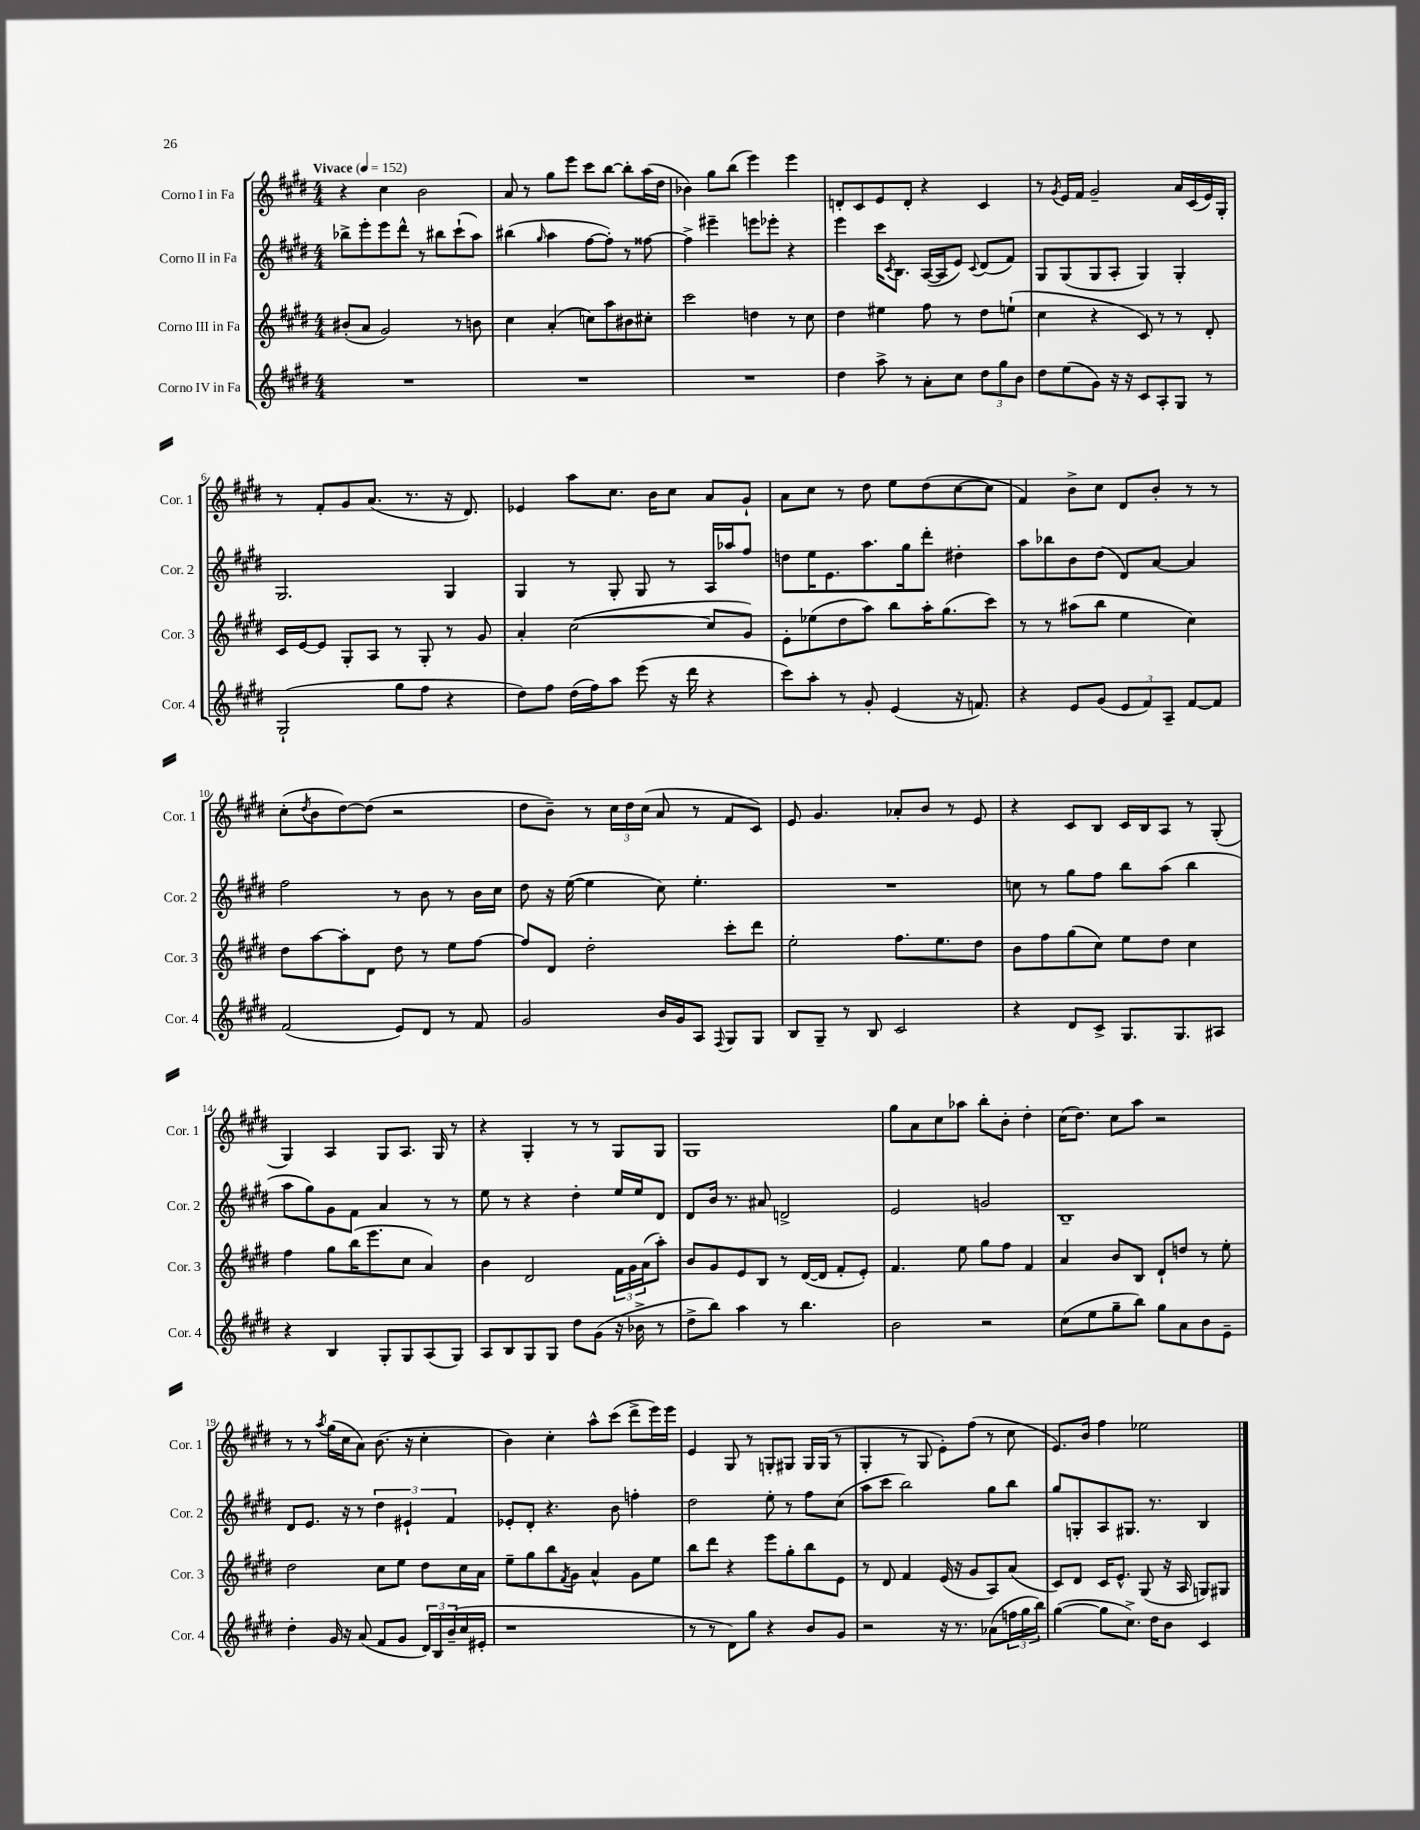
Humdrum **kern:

**kern	**kern	**kern	**kern
*staff4	*staff3	*staff2	*staff1
*clefG2	*clefG2	*clefG2	*clefG2
*k[f#c#g#d#]	*k[f#c#g#d#]	*k[f#c#g#d#]	*k[f#c#g#d#]
*M4/4	*M4/4	*M4/4	*M4/4
*MM152	*MM152	*MM152	*MM152
1r	(8b#'	8bb-^	4r
.	8a	8eee'	.
.	2g#)	8eee	4cc#
.	.	8ddd#^^	.
.	.	8r	2b
.	.	8bb#	.
.	8r	(8ccc#`	.
.	8b	8aa)	.
=	=	=	=
1r	4cc#	(4bb#	8a
.	.	.	8r
.	.	16qqgg#	.
.	(4a'	4aa	8gg#
.	.	.	8eee
.	8cc)	[8ff#	8ccc#
.	8aa	8ff#'])	[8bb
.	8b#	8r	8bb']
.	8cc#'	[8ff##	(16aa
.	.	.	16dd#
=	=	=	=
1r	2ccc#	4ff##^]	4b-)
.	.	4eee#~	8gg#
.	.	.	(8bb
.	4dd	8eee	4eee)
.	.	8eee-'	.
.	8r	4r	4eee
.	8cc#	.	.
=	=	=	=
4dd#	4dd#	4eee	8d'
.	.	.	8c#
8aa^	4ee#	16ccc#	8e
.	.	8qc#	.
.	.	8.B	.
8r	.	.	8d'
8a'	8ff#	([16A	4r
.	.	16A]	.
8cc#	8r	8e)	.
.	.	8qqc#	.
12dd#	8dd#	(8d#	4c#
12gg#	.	.	.
.	(8ee`	8f#)	.
12b	.	.	.
=	=	=	=
8dd#	4cc#	8G#	8r
.	.	.	8qg#
(8ee	.	(8G#	16e
.	.	.	16f#
8g#)	4r	8G#	2g#~
16r	.	8A'	.
16r	.	.	.
8c#	8c#)	4G#)	.
8A'	8r	.	.
8G#	8r	4G#'	16a
.	.	.	(16c#
8r	8d#'	.	16e)
.	.	.	16G#'
=	=	=	=
(2G#`	16c#	2.G#	8r
.	[16e	.	.
.	8e]	.	8f#'
.	8G#'	.	8g#
.	8A	.	(8.a
8gg#	8r	.	.
.	.	.	8.r
8ff#	8G#'	.	.
4r	8r	4G#	16r
.	.	.	8.d#)
.	8g#	.	.
=	=	=	=
8dd#)	4a'	4G#	4e-
8ff#	.	.	.
(16dd#	([2cc#	8r	8aa
16ff#)	.	.	.
8aa	.	8G#'	8.cc#
(8eee	.	8G#	.
.	.	.	16b
16r	.	8r	8cc#
16ddd#	.	.	.
4r	8cc#]	16A	8a
.	.	16aa-	.
.	8g#)	8ff#	8g#`
=	=	=	=
8ccc#)	8e'	8dd	8a
8aa'	(8ee-	16ee	8cc#
.	.	8.e	.
8r	8dd#	.	8r
8g#'	8aa)	8.aa	8dd#
(4e	8bb	.	8ee
.	.	16gg#	.
.	16aa'	8ddd#'	(8dd#
.	(8.gg#	.	.
16r	.	4dd#'	[8cc#
8.f)	.	.	.
.	8ccc#)	.	8cc#]
=	=	=	=
4r	8r	8aa	4f#)
.	8r	8bb-	.
8e	(8aa#	8b	8b^
(8g#	8bb	(8dd#	8cc#
12e	4ee	8d#)	8d#
12f#)	.	.	.
.	.	[8a	8b'
12A~	.	.	.
[8f#	4cc#)	4a]	8r
8f#]	.	.	8r
=	=	=	=
(2f#	8dd#	2ff#	(8cc#'
.	.	.	8qdd#
.	[8aa	.	8b
.	8aa']	.	[8dd#)
.	8d#	.	(8dd#]
8e)	8dd#	8r	2r
8d#	8r	8b	.
8r	8ee	8r	.
8f#	[8ff#	16b	.
.	.	16cc#	.
=	=	=	=
2g#	8ff#]	8dd#	8dd#
.	8d#	16r	8b~)
.	.	([16ee	.
.	2dd#'	4ee]	8r
.	.	.	24cc#
.	.	.	24dd#
.	.	.	(24cc#
16b	.	8cc#)	8a
16g#	.	.	.
8A	.	4.ee'	8r
8qqF#	.	.	.
8G#	8ccc#'	.	8f#
8G#	8ddd#	.	8c#)
=	=	=	=
8B	2ee'	1r	8e
8G#~	.	.	4.g#
8r	.	.	.
8B	.	.	.
2c#	8.ff#	.	8a-'
.	.	.	8b
.	8.ee	.	.
.	.	.	8r
.	8dd#	.	8e
=	=	=	=
4r	8b	8cc	4r
.	8ff#	8r	.
8d#	(8gg#	8gg#	8c#
8c#^	8cc#)	8ff#	8B
8.G#	8ee	8bb	16c#
.	.	.	16B
.	8dd#	(8aa	8A
8.G#	.	.	.
.	4cc#	4bb	8r
8A#	.	.	(8G#'
=	=	=	=
4r	4ff#	8aa	4G#)
.	.	8gg#)	.
4B	8gg#	8g#	4A
.	(16bb	8f#	.
.	8.eee	.	.
8G#'	.	4a	8G#
8G#	8cc#	.	8.A
(8A	4a)	8r	.
.	.	.	16G#
8G#)	.	8r	8r
=	=	=	=
8A	4b	8ee	4r
8B	.	8r	.
8G#	2d#	4r	4G#'
8G#	.	.	.
8dd#	.	4dd#'	8r
(8g#	.	.	8r
16r	24f#	16ee	8G#
.	24g#	.	.
16b-^	.	16ee	.
.	(24a	.	.
8r	8aa')	8d#	8G#
=	=	=	=
8dd#^	8b	8d#	1G#
8bb)	8g#	16b	.
.	.	8.r	.
4aa	8e	.	.
.	8B	8a#	.
8r	8r	2d^	.
4.bb	([16d#	.	.
.	16d#]	.	.
.	8f#'	.	.
.	8e')	.	.
=	=	=	=
2b	4.f#	2e	8gg#
.	.	.	8a
.	.	.	8cc#
.	8ee	.	8aa-
2r	8gg#	2g	8bb'
.	8ff#	.	8b'
.	4f#	.	4dd#'
=	=	=	=
(8cc#	4a	1B~	(16cc#
.	.	.	8.dd#)
8ee	.	.	.
8gg#~	8b	.	8cc#
8bb)	8B	.	8aa
8gg#	8d#`	.	2r
8a	8dd	.	.
8b	8r	.	.
8e~	8ee'	.	.
=	=	=	=
4dd#'	2dd#	8d#	8r
.	.	8.e	8r
.	.	.	8qaa
16g#	.	.	(16gg#
16r	.	16r	16cc#
(8a	.	8r	8a)
8f#	8cc#	6dd#	(8.b
8g#	8ee	.	.
.	.	6e#`	.
.	.	.	16r
24d#)	8dd#	.	4cc#'
24B	.	.	.
(24b~	.	6f#	.
16cc#	16cc#	.	.
16e#'	16a	.	.
=	=	=	=
1r	8ee~	8e-'	4b)
.	8gg#	8d#'	.
.	8bb	4.r	4cc#'
.	8qf#	.	.
.	8g#	.	.
.	4a^^	.	8aa^^
.	.	8b	(8ccc#
.	8g#	4ff'	8ddd#^
.	8ee	.	16eee)
.	.	.	16eee
=	=	=	=
8r	8bb	2dd#	4e
8r	8ddd#	.	.
8d#)	4r	.	8G#
8gg#	.	.	8r
4r	8eee	8ee'	8G'
.	8gg#'	8r	8G#
8b	8bb	8ff#	16G#
.	.	.	(16G#
8g#	8e	(8cc#	8r
=	=	=	=
2r	8r	8aa	4G#'
.	8d#	8ccc#	.
.	4f#	2bb)	8r
.	.	.	8G#
16r	(16e	.	8e')
8.r	16r	.	.
.	8g#	.	(8ff#
(8a-	8A)	8gg#	8r
24ff	(8a	8bb	8cc#
24gg#	.	.	.
24bb)	.	.	.
=	=	=	=
([4gg#	8c#)	8gg#	8.e)
.	8d#	8G'	.
.	.	.	16b
8gg#]	16c#	8A	4ff#
.	8.e^^	.	.
8.cc#^)	.	8.G#	.
.	(8G#	.	2ee-
16dd#	.	8.r	.
8b	16r	.	.
.	16A	.	.
4c#	8G)	4B	.
.	8G#	.	.
==	==	==	==
*-	*-	*-	*-
